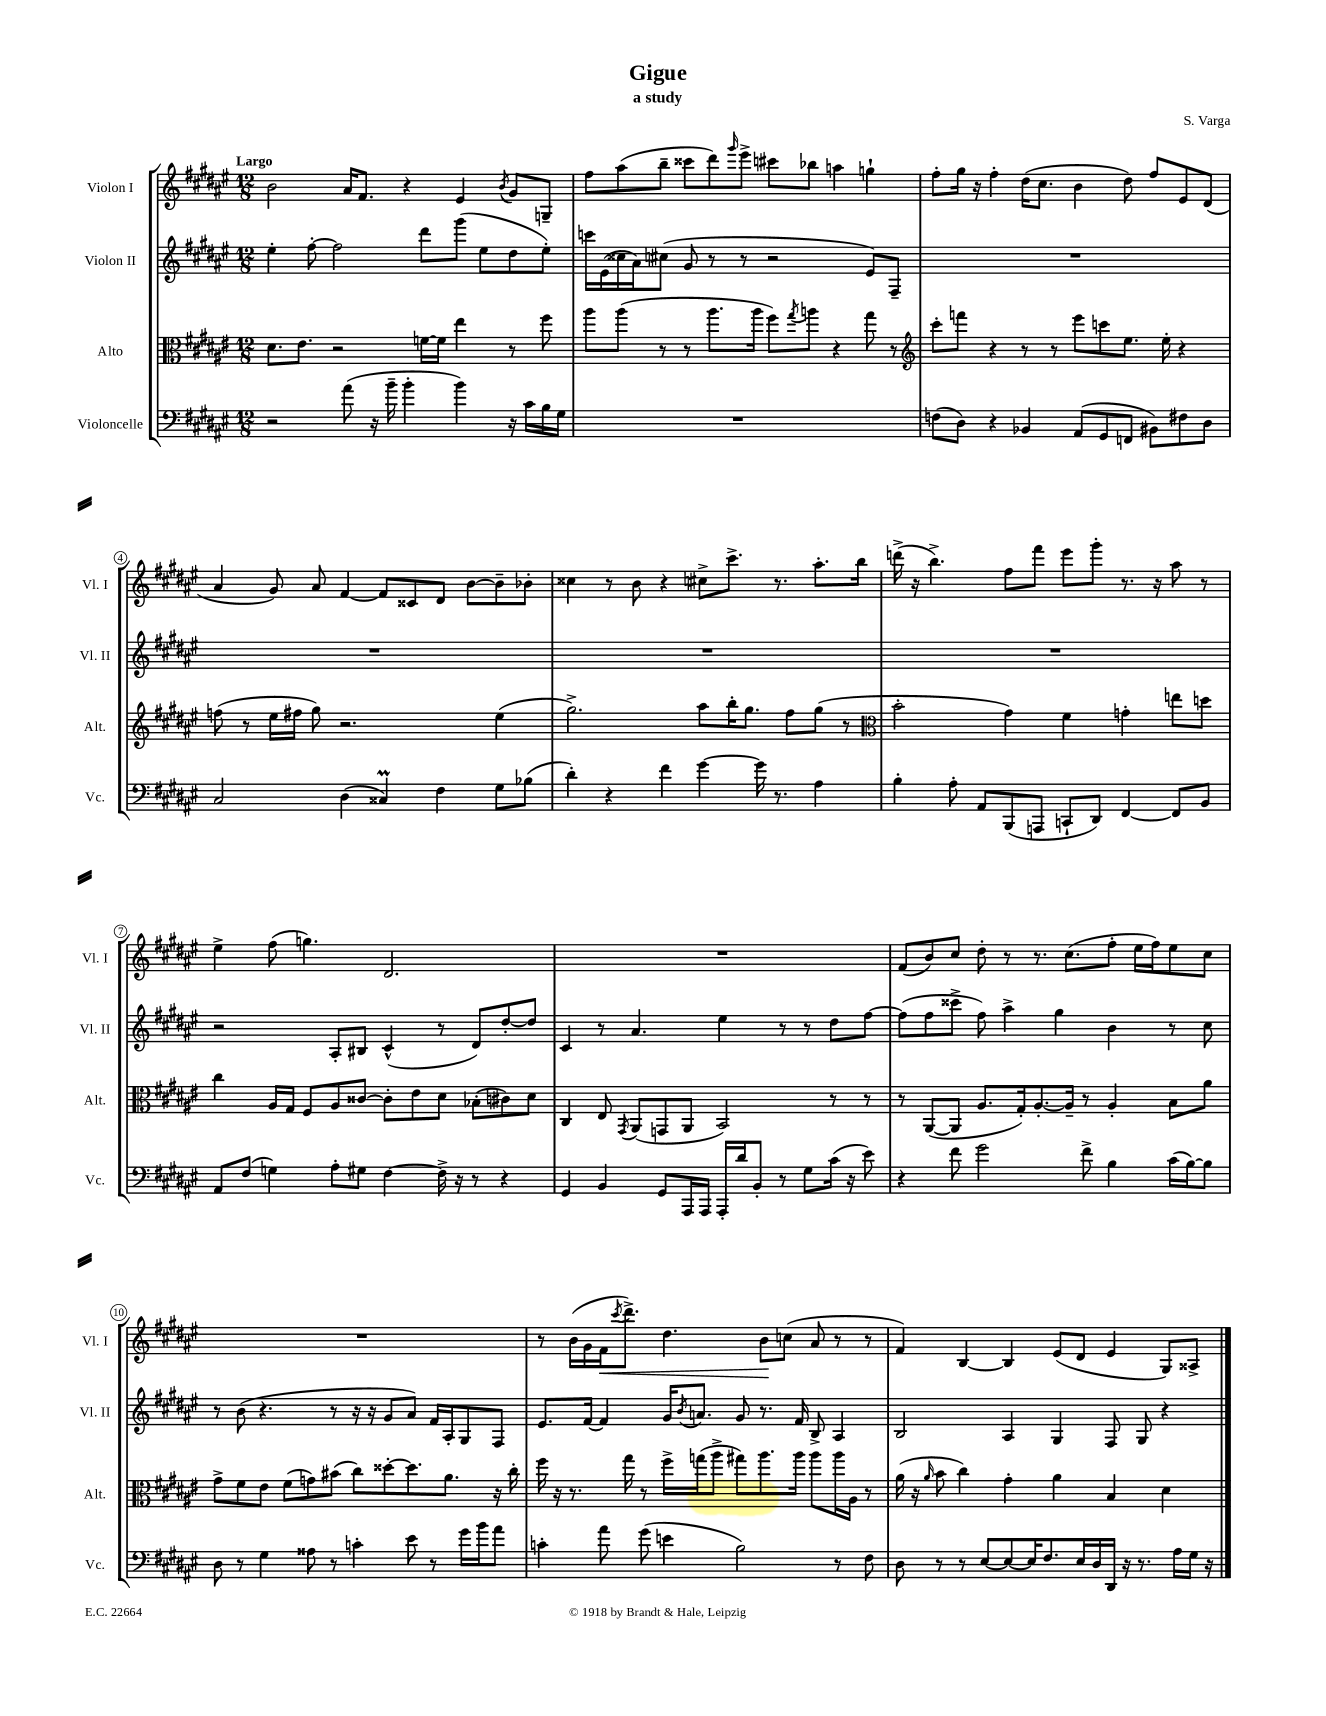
\header { title = "Gigue" composer = "S. Varga" subtitle = "a study" }
<<
\new StaffGroup <<
\new Staff = "s0" \with { instrumentName = "Violon I" shortInstrumentName = "Vl. I" } {
    \clef treble \key fis \major \numericTimeSignature \time 12/8 \tempo "Largo"
    b'2 ais'16 fis'8. r4 eis'4 \acciaccatura { b'8 } gis'8 g8-- |
    fis''8 ais''8( b''8-- cisis'''8 dis'''8) \grace { gis'''16 } eis'''8-> cis'''8 bes''8 a''4 g''4-! |
    fis''8-. gis''16 r16 fis''4-. dis''16( cis''8. b'4 dis''8) fis''8 eis'8 dis'8( |
    ais'4 gis'8) ais'8 fis'4~ fis'8 cisis'8 dis'8 b'8~ b'8-- bes'8-. |
    cisis''4 r8 b'8 r4 cis''8-> cis'''8.-> r8. ais''8.-. b''16 |
    d'''16->( r16 b''4.->) fis''8 fis'''8 eis'''8 gis'''8-. r8. r16 ais''8 r8 |
    eis''4-> fis''8( g''4.) dis'2. |
    R1. |
    fis'8( b'8) cis''8 dis''8-. r8 r8. cis''8.( fis''8-. eis''16 fis''16) eis''8 cis''8 |
    R1. |
    r8 b'16( gis'16 fis'16\< \acciaccatura { cis'''8 } dis'''8.->) dis''4. b'8\! c''8( ais'8 r8 r8 |
    fis'4) b4~ b4 eis'8( dis'8 eis'4 gis8) aisis8-> \bar "|." |
}
\new Staff = "s1" \with { instrumentName = "Violon II" shortInstrumentName = "Vl. II" } {
    \clef treble \key fis \major \numericTimeSignature \time 12/8
    eis''4-. fis''8~-. fis''2 dis'''8 gis'''8( eis''8 dis''8 eis''8-.) |
    c'''16 eis'16( cisis''16 ais'16) cis''8( gis'8 r8 r8 r2 eis'8) fis8-- |
    R1. |
    R1. |
    R1. |
    R1. |
    r2 ais8-. bis8 cis'4-^( r8 dis'8) dis''8~-. dis''8 |
    cis'4 r8 ais'4. eis''4 r8 r8 dis''8 fis''8~ |
    fis''8( fis''8 cisis'''8-> fis''8) ais''4-> gis''4 b'4 r8 cis''8 |
    r8 b'8( r4. r8 r16 r16 gis'8 ais'8) fis'16 ais16-. gis8 fis8 |
    eis'8. fis'16~ fis'4 gis'16 \acciaccatura { b'8 } a'8. gis'8 r8. fis'16 b8-> ais4 |
    b2 ais4 gis4 fis8 gis8 r4 \bar "|." |
}
\new Staff = "s2" \with { instrumentName = "Alto" shortInstrumentName = "Alt." } {
    \clef alto \key fis \major \numericTimeSignature \time 12/8
    dis'8. eis'8. r2 f'16~ f'16 eis''4 r8 fis''8 |
    ais''8 ais''8( r8 r8 ais''8. ais''16 fis''8) \acciaccatura { gis''8 } a''8 r4 gis''8 r8 |
    \clef treble cis'''8-. f'''8 r4 r8 r8 eis'''8 c'''8 eis''8. eis''16-. r4 |
    f''8( r8 eis''16 fis''16 gis''8) r2. eis''4( |
    gis''2.->) ais''8 b''16-. gis''8. fis''8 gis''8( r8 |
    \clef alto b'2-. gis'4) fis'4 g'4-. e''8 d''8 |
    cis''4 ais16 gis16 fis8 ais8 cisis'8~ cisis'8-. eis'8 dis'8 bes8-.( cis'8) dis'8 |
    cis4 eis8 \acciaccatura { gis,8 } ais,8( g,8 ais,8 b,2) r8 r8 |
    r8 ais,8~( ais,8 ais8. gis16-.) ais8.~-. ais16-- r8 ais4-. b8 ais'8 |
    gis'8-> fis'8 eis'8 fis'8( g'8) bis'8( cis''8) disis''8~-. disis''8. ais'8. r16 cis''16-. |
    fis''16 r16 r8. gis''16 r8 fis''16-> g''16( ais''8-> gis''8) ais''8. ais''16 ais''8 ais''16 ais16 r8 |
    ais'16( r16 \grace { ais'16 } b'8 cis''4) gis'4-. ais'4 b4 dis'4 \bar "|." |
}
\new Staff = "s3" \with { instrumentName = "Violoncelle" shortInstrumentName = "Vc." } {
    \clef bass \key fis \major \numericTimeSignature \time 12/8
    r2 ais'8( r16 b'16-- b'4-. b'4) r16 cis'16 b16 gis16 |
    R1. |
    f8( dis8) r4 bes,4 ais,8( gis,8 f,8 bis,8) fis8 dis8 |
    cis2 dis4( cisis4\prall) fis4 gis8 bes8( |
    dis'4-.) r4 fis'4 gis'4~ gis'16 r8. ais4 |
    b4-. ais8-. ais,8 b,,8( a,,8 c,8-! dis,8) fis,4~ fis,8 b,8 |
    ais,8 fis8( g4) ais8-. gis8 fis4~ fis16-> r16 r8 r4 |
    gis,4 b,4 gis,8 ais,,16 ais,,16 ais,,16-. dis'16 b,8-. r8 gis8 cis'16( r16 eis'8) |
    r4 fis'8 gis'2 fis'8-> b4 cis'16( b16~) b8 |
    dis8 r8 gis4 aisis8 r8 c'4-. eis'8 r8 gis'16 b'16 ais'8 |
    c'4-. ais'8 gis'8( e'4 b2) r8 fis8 |
    dis8 r8 r8 eis8~ eis8~ eis16 fis8. eis16 dis16 dis,16 r16 r8. ais16 gis16 r16 \bar "|." |
}
>>
>>
\layout { \context { \Score \override BarNumber.stencil = #(make-stencil-circler 0.1 0.3 ly:text-interface::print) } }
